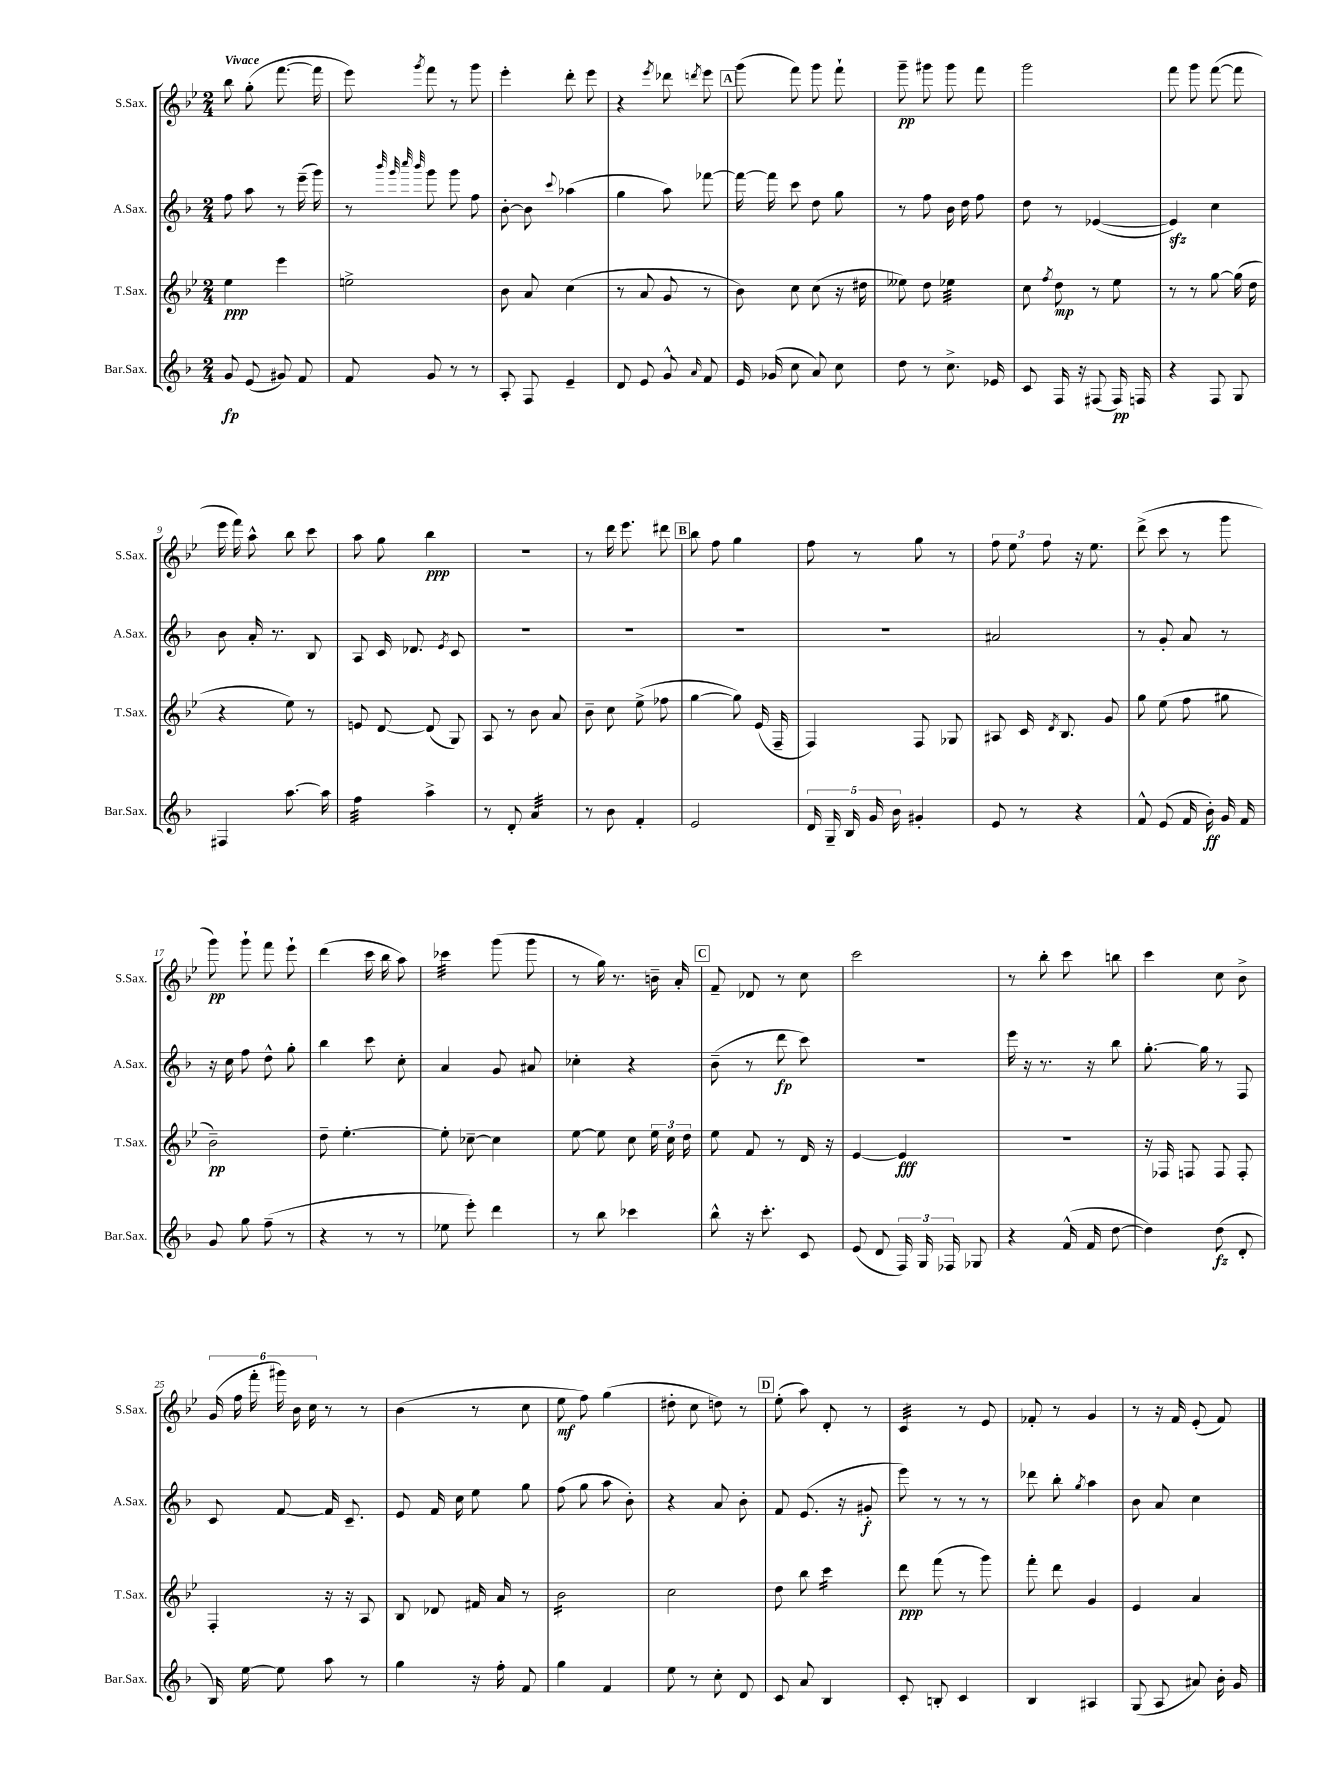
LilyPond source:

<<
\new StaffGroup <<
\new Staff = "s0" \with { instrumentName = "S.Sax." shortInstrumentName = "S.Sax." } {
    \clef treble \key bes \major \numericTimeSignature \time 2/4 \tempo "Vivace"
    \autoBeamOff bes''8 g''8-.( f'''8.~ f'''16 |
    ees'''8) \acciaccatura { g'''8 } f'''8 r8 g'''8 |
    ees'''4-. d'''8-. ees'''8 |
    r4 \acciaccatura { ees'''8 } des'''8 \acciaccatura { d'''8 } ees'''8 |
    \mark \markup { \box "A" } g'''8( f'''8) g'''8 f'''8-! |
    g'''8--\pp gis'''8 gis'''8 f'''8 |
    g'''2 |
    f'''8 g'''8 f'''8~( f'''8 |
    ees'''16 f'''16) a''8-^ bes''8 c'''8 |
    a''8 g''8 bes''4\ppp |
    R2 |
    r8 d'''16 ees'''8. dis'''8 |
    \mark \markup { \box "B" } bes''8 f''8 g''4 |
    f''8 r8 g''8 r8 |
    \tuplet 3/2 { f''8 ees''8 f''8 } r16 ees''8. |
    d'''8->( c'''8 r8 g'''8 |
    g'''8\pp) g'''8-! f'''8 ees'''8-! |
    d'''4( c'''16 bes''16 a''8) |
    ces'''4:32 g'''8( g'''8 |
    r8 g''16) r8. b'16-- a'16-. |
    \mark \markup { \box "C" } f'8-- des'8 r8 c''8 |
    c'''2 |
    r8 bes''8-. c'''8 b''8 |
    c'''4 c''8 bes'8-> |
    \tuplet 6/4 { g'16( f''16 f'''16-. gis'''16) bes'16 c''16 } r8 r8 |
    bes'4( r8 c''8 |
    ees''8\mf f''8) g''4( |
    dis''8-. c''8 d''8) r8 |
    \mark \markup { \box "D" } ees''8-.( a''8) d'8-. r8 |
    c'4:32 r8 ees'8 |
    fes'8-. r8 g'4 |
    r8 r16 f'16 ees'8-.( f'8) \bar "|." |
}
\new Staff = "s1" \with { instrumentName = "A.Sax." shortInstrumentName = "A.Sax." } {
    \clef treble \key f \major \numericTimeSignature \time 2/4
    \autoBeamOff f''8 a''8 r8 e'''16--( g'''16) |
    r8 \grace { bes'''32 g'''32 c''''32 bes'''32 } g'''8 g'''8 f''8 |
    bes'8~-. bes'8 \appoggiatura { c'''8 } aes''4( |
    g''4 a''8) fes'''8~ |
    \mark \markup { \box "A" } fes'''16~ fes'''16 c'''8 d''8 g''8 |
    r8 f''8 bes'16 d''16 f''8 |
    d''8 r8 ees'4~( |
    ees'4\sfz) c''4 |
    bes'8 a'16-. r8. bes8 |
    a8 c'16 des'8. \acciaccatura { e'8 } c'8 |
    R2 |
    R2 |
    \mark \markup { \box "B" } R2 |
    R2 |
    ais'2 |
    r8 g'8-. a'8 r8 |
    r16 c''16 f''8 d''8-^ g''8-. |
    bes''4 c'''8 c''8-. |
    a'4 g'8 ais'8 |
    ces''4-. r4 |
    \mark \markup { \box "C" } bes'8--( r8 d'''8\fp c'''8) |
    R2 |
    e'''16 r16 r8. r16 bes''8 |
    g''8.~-. g''16 r8 f8 |
    c'8 f'8~ f'16 c'8.-- |
    e'8 f'16 c''16 e''8 g''8 |
    f''8( g''8 a''8 bes'8-.) |
    r4 a'8 bes'8-. |
    \mark \markup { \box "D" } f'8 e'8.( r16 gis'8-.\f |
    e'''8) r8 r8 r8 |
    des'''8 bes''8-. \acciaccatura { g''8 } a''4 |
    bes'8 a'8 c''4 \bar "|." |
}
\new Staff = "s2" \with { instrumentName = "T.Sax." shortInstrumentName = "T.Sax." } {
    \clef treble \key bes \major \numericTimeSignature \time 2/4
    \autoBeamOff ees''4\ppp ees'''4 |
    e''2-> |
    bes'8 a'8 c''4( |
    r8 a'8 g'8 r8 |
    \mark \markup { \box "A" } bes'8) c''8 c''8( r16 dis''16 |
    eeses''8) d''8 ees''4:32 |
    c''8 \acciaccatura { f''8 } d''8\mp r8 ees''8 |
    r8 r8 g''8~ g''16( d''16 |
    r4 ees''8) r8 |
    e'8 d'8~ d'8( g8) |
    a8 r8 bes'8 a'8 |
    bes'8-- c''8 ees''8->( fes''8 |
    \mark \markup { \box "B" } g''4~ g''8) ees'16( f16-- |
    f4) f8 ges8 |
    ais8 c'16 \acciaccatura { d'8 } bes8. g'8 |
    g''8 ees''8( f''8 gis''8 |
    bes'2--\pp) |
    d''8-- ees''4.~-. |
    ees''8-. ces''8~-- ces''4 |
    ees''8~ ees''8 c''8 \tuplet 3/2 { ees''16 c''16 d''16 } |
    \mark \markup { \box "C" } ees''8 f'8 r8 d'16 r16 |
    ees'4~ ees'4\fff |
    R2 |
    r16 fes16 f8 f8 f8-. |
    f4-. r16 r16 a8 |
    bes8 des'8 fis'16 a'16 r8 |
    bes'2:16 |
    c''2 |
    \mark \markup { \box "D" } d''8 bes''8 c'''4:16 |
    d'''8\ppp f'''8( r8 g'''8) |
    f'''8-. d'''8 g'4 |
    ees'4 a'4 \bar "|." |
}
\new Staff = "s3" \with { instrumentName = "Bar.Sax." shortInstrumentName = "Bar.Sax." } {
    \clef treble \key f \major \numericTimeSignature \time 2/4
    \autoBeamOff g'8\fp e'8( gis'8) f'8 |
    f'8 g'8 r8 r8 |
    a8-. f8 e'4-- |
    d'8 e'8 g'8-^ \grace { a'16 } f'8 |
    \mark \markup { \box "A" } e'16 ges'16( c''8 a'8) c''8 |
    d''8 r8 c''8.-> ees'16 |
    c'8 f16 r16 fis8( fis16\pp) f16 |
    r4 f8 g8 |
    fis4 a''8.~ a''16 |
    f''4:32 a''4-> |
    r8 d'8-. a'4:32 |
    r8 bes'8 f'4-. |
    \mark \markup { \box "B" } e'2 |
    \tuplet 5/4 { d'16 g16-- bes16 g'16 bes'16 } gis'4-. |
    e'8 r8 r4 |
    f'8-^ e'8( f'16 bes'16-.\ff) g'16 f'16 |
    g'8 g''8 f''8--( r8 |
    r4 r8 r8 |
    ees''8 e'''8-.) d'''4 |
    r8 bes''8 ces'''4 |
    \mark \markup { \box "C" } bes''8-^ r16 c'''8.-. c'8 |
    e'8( d'8 \tuplet 3/2 { f16) g16 fes16 } ges8 |
    r4 f'16-^( f'16 d''8~ |
    d''4) d''8\fz( d'8-. |
    bes16) e''16~ e''8 a''8 r8 |
    g''4 r16 f''16-. f'8 |
    g''4 f'4 |
    e''8 r8 c''8-. d'8 |
    \mark \markup { \box "D" } c'8 a'8 bes4 |
    c'8-. b8-. c'4 |
    bes4 ais4 |
    g8( a8 ais'8) bes'16-. g'16 \bar "|." |
}
>>
>>
